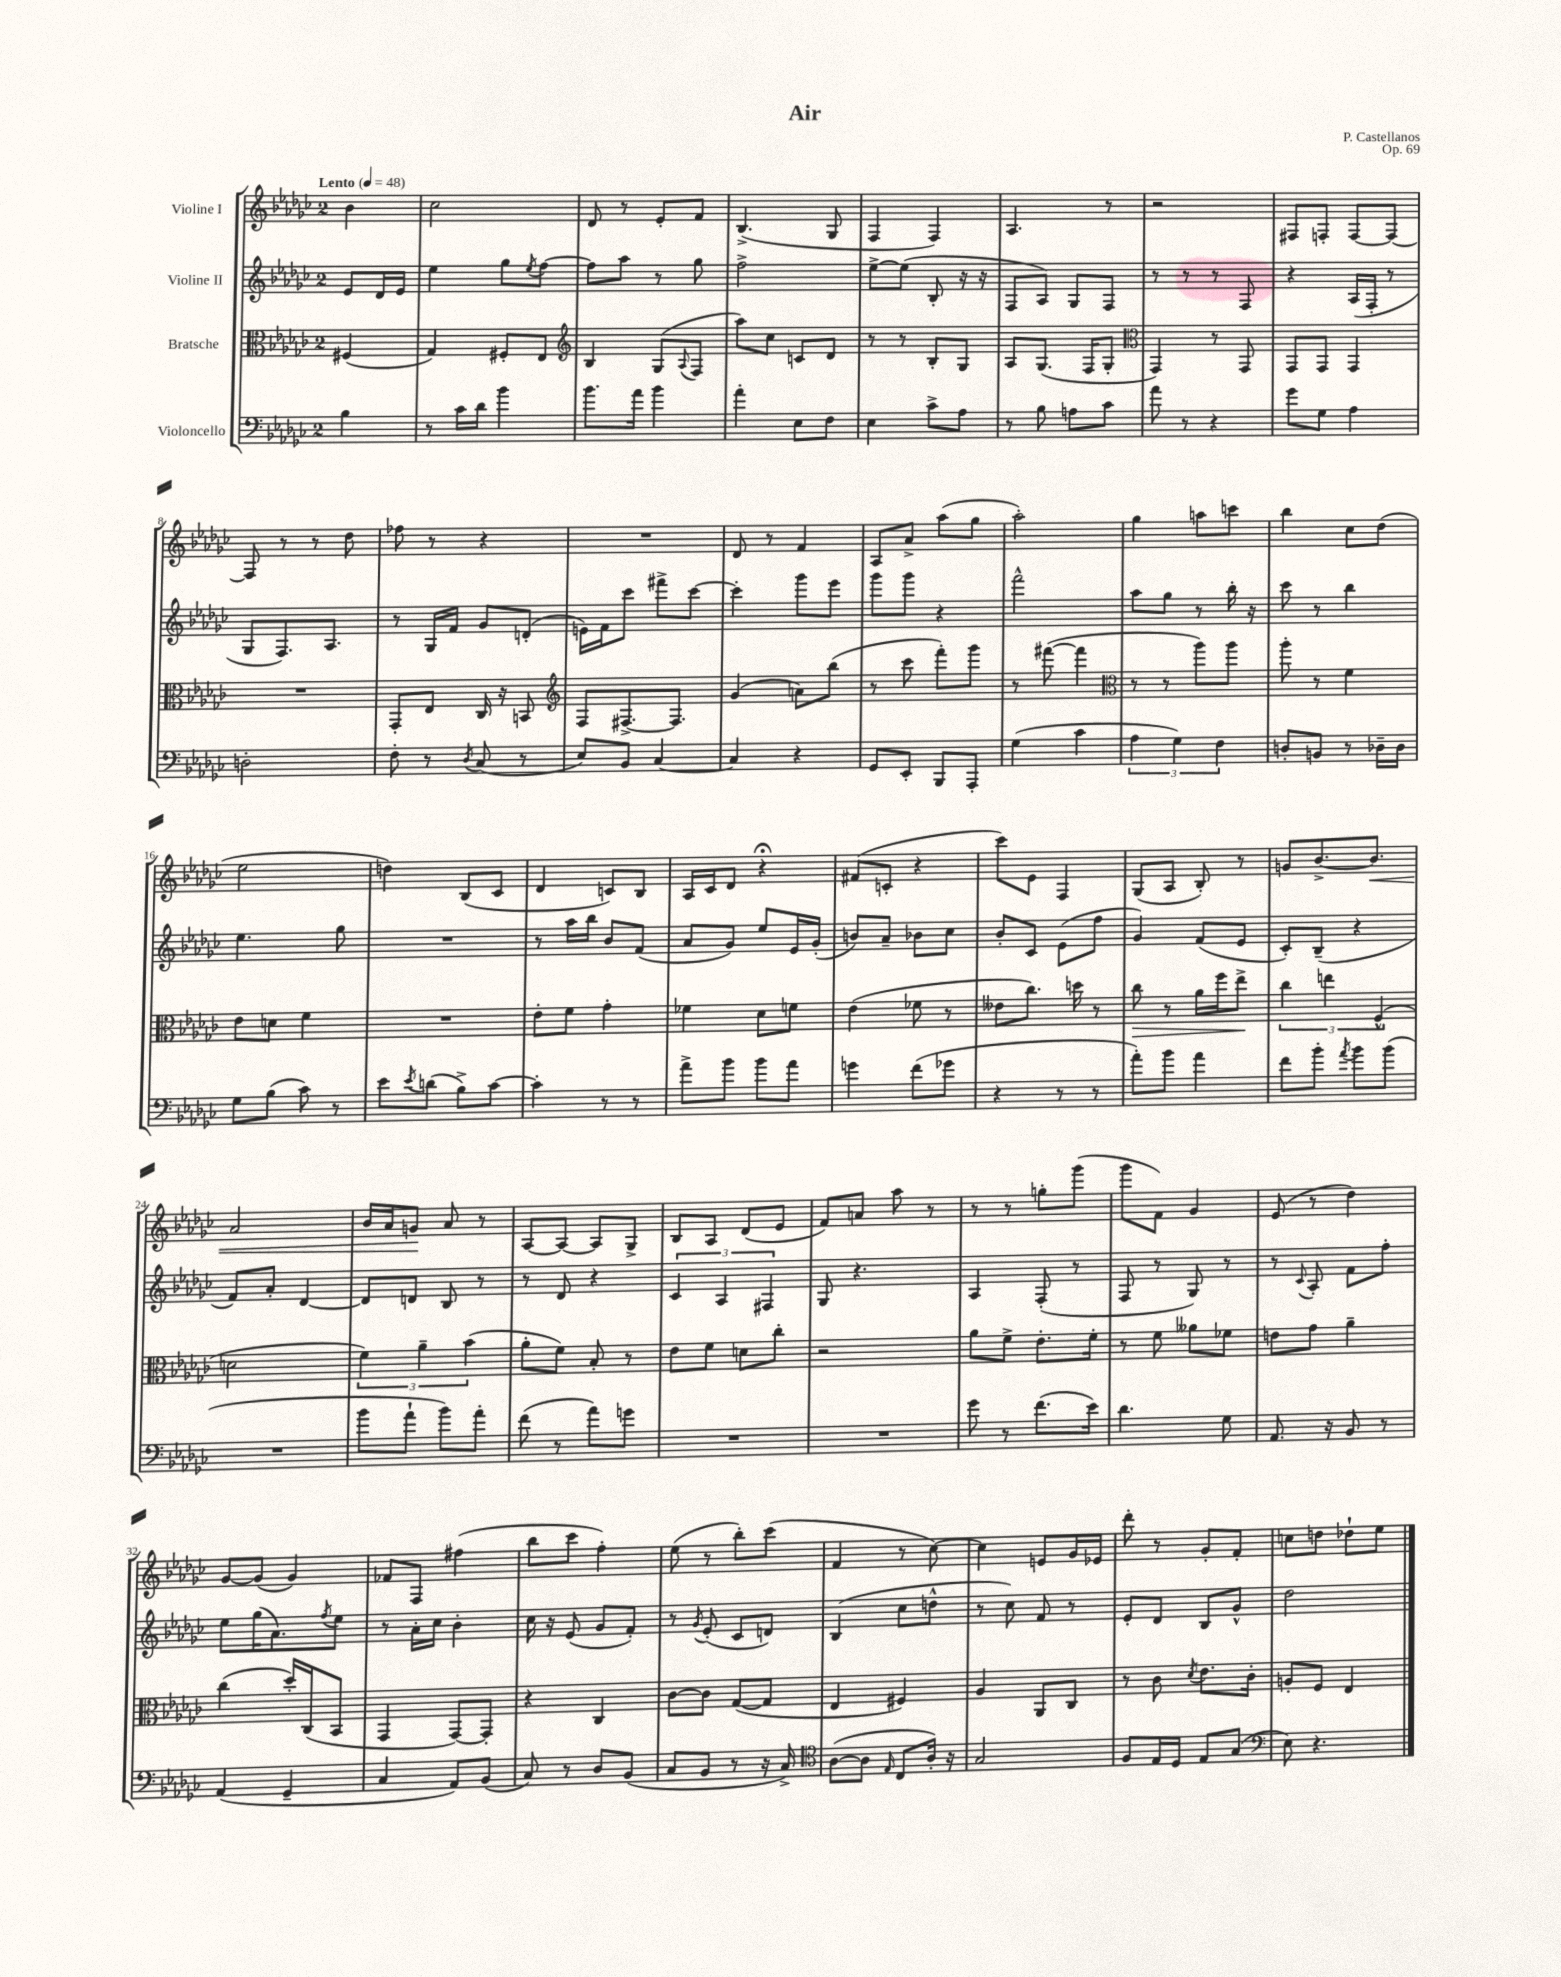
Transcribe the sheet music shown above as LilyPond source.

\header { title = "Air" composer = "P. Castellanos" opus = "Op. 69" }
<<
\new StaffGroup <<
\new Staff = "s0" \with { instrumentName = "Violine I" } {
    \clef treble \key ges \major \once \override Staff.TimeSignature.style = #'single-digit \time 2/4 \partial 4 \tempo "Lento" 4 = 48
    bes'4 |
    ces''2 |
    des'8 r8 ees'8-. f'8 |
    bes4.->( ges8 |
    f4 f4) |
    aes4. r8 |
    r2 |
    fis8 f8-. f8~ f8~ |
    f8 r8 r8 des''8 |
    fes''8 r8 r4 |
    R2 |
    des'8 r8 f'4 |
    aes8 aes'8-> aes''8( ges''8 |
    aes''2-.) |
    ges''4 a''8 c'''8 |
    bes''4 ces''8 des''8( |
    ees''2 |
    d''4) bes8( ces'8 |
    des'4 c'8) bes8 |
    aes16 ces'16 des'8 r4\fermata |
    fis'8( c'8-. r4 |
    ces'''8) ees'8 f4 |
    ges8( aes8 bes8-.) r8 |
    g'8 bes'8.~-> bes'8.\< |
    aes'2 |
    bes'16 aes'16 g'8\! aes'8 r8 |
    aes8~ aes8~ aes8 ges8-> |
    bes8 aes8 des'8( ees'8 |
    f'8) a'8 aes''8 r8 |
    r8 r8 g''8-. ges'''8( |
    ges'''8 f'8) ges'4 |
    ees'8( r8 des''4) |
    ges'8~ ges'8( ges'4) |
    fes'8 f8 fis''4( |
    bes''8 ces'''8 f''4-.) |
    ees''8( r8 bes''8-.) ces'''8( |
    f'4 r8 ces''8~) |
    ces''4 e'8 ges'16 ees'16 |
    des'''8-. r8 ges'8-. f'8-. |
    c''8 d''8 des''8-! ees''8 \bar "|." |
}
\new Staff = "s1" \with { instrumentName = "Violine II" } {
    \clef treble \key ges \major \once \override Staff.TimeSignature.style = #'single-digit \time 2/4 \partial 4
    ees'8 des'16 ees'16 |
    ees''4 ges''8 \acciaccatura { ees''8 } f''8~ |
    f''8 aes''8 r8 ges''8 |
    f''2-> |
    ees''8~-> ees''8( bes8-. r16 r16 |
    f8 aes8) ges8 f8 |
    r8 r8 r8 f8 |
    r4 aes16( f16-. r8 |
    ges8 f8.) aes8. |
    r8 ges16 f'16 ges'8 d'8-.( |
    e'16) f'16 ces'''8 fis'''8-> ces'''8~ |
    ces'''4-. ges'''8 ees'''8 |
    ges'''8 ges'''8 r4 |
    f'''2-^ |
    aes''8 ges''8 r8 bes''16-. r16 |
    ces'''8 r8 bes''4 |
    ees''4. ges''8 |
    R2 |
    r8 aes''16 bes''16 bes'8 f'8( |
    aes'8 ges'8) ees''8 ees'16 ges'16-.( |
    b'8) aes'8-- bes'8 ces''8 |
    bes'8-. ces'8 ees'8( f''8 |
    ges'4) f'8( ees'8 |
    ces'8-.) bes8--( r4 |
    f'8) aes'8-. des'4~ |
    des'8 d'8 bes8 r8 |
    r8 des'8 r4 |
    \tuplet 3/2 { ces'4 aes4 fis4 } |
    ges8 r4. |
    aes4 f8-.( r8 |
    f8 r8 ges8) r8 |
    r8 \appoggiatura { ces'8 } aes8-. f'8 f''8-. |
    ees''8 ges''16( aes'8.) \acciaccatura { f''8 } ees''8 |
    r8 aes'16-. ces''16 bes'4-. |
    ces''16 r16 ees'8( ges'8 f'8-.) |
    r8 \acciaccatura { ges'8 } ees'8-.( ces'8 d'8) |
    bes4( ces''8 d''8-^ |
    r8 ces''8) f'8 r8 |
    ees'8-. des'8 bes8 ges'8-^ |
    des''2 \bar "|." |
}
\new Staff = "s2" \with { instrumentName = "Bratsche" } {
    \clef alto \key ges \major \once \override Staff.TimeSignature.style = #'single-digit \time 2/4 \partial 4
    fis4( |
    ges4) fis8-. ees8 |
    \clef treble bes4 ges8( \appoggiatura { aes8 } f8 |
    aes''8) ces''8 c'8 des'8 |
    r8 r8 bes8-. ges8 |
    aes8 ges8.( f16 ges8-. |
    \clef alto ges,4) r8 ges,8 |
    ges,8 ges,8 ges,4 |
    R2 |
    ges,8-. ees8 ces16 r16 b,8 |
    \clef treble f8 fis8.~-> fis8. |
    ges'4( a'8) bes''8( |
    r8 ces'''8 f'''8-.) ges'''8 |
    r8 fis'''8~( fis'''4 |
    \clef alto r8 r8 aes''8) aes''8 |
    aes''8-. r8 f'4 |
    ees'8 d'8 f'4 |
    R2 |
    ees'8-. f'8 ges'4-. |
    fes'4 des'8 f'8 |
    ees'4( fes'8 r8 |
    eeses'8 ces''8.) d''16 r8 |
    ces''8\> r8 aes'16 f''16 ees''8->\! |
    \tuplet 3/2 { ces''4 e''4 f4-^( } |
    d'2 |
    \tuplet 3/2 { f'4) aes'4-- bes'4( } |
    aes'8-. f'8) bes8-. r8 |
    ees'8 f'8 d'8 ces''8-. |
    r2 |
    aes'8 f'8-> ees'8.-. f'16-. |
    r8 f'8 aeses'8 fes'8 |
    e'8 ges'8 aes'4-- |
    ces''4( des''16-.) ces16( bes,8 |
    ges,4 ges,8~) ges,8-. |
    r4 ces4 |
    ces'8~ ces'8 ges8~( ges8 |
    ees4 fis4) |
    aes4 aes,8 ces8 |
    r8 ces'8 \acciaccatura { des'8 } ees'8. ces'16-. |
    a8-. f8 ees4 \bar "|." |
}
\new Staff = "s3" \with { instrumentName = "Violoncello" } {
    \clef bass \key ges \major \once \override Staff.TimeSignature.style = #'single-digit \time 2/4 \partial 4
    bes4 |
    r8 ces'16 des'16 bes'4 |
    bes'8. aes'16 bes'4 |
    aes'4-. ees8 f8 |
    ees4 ces'8-> aes8 |
    r8 bes8 a8 ces'8 |
    aes'8 r8 r4 |
    ges'8 ges8 aes4 |
    d2-. |
    f8-. r8 \acciaccatura { des8 } ces8( r8 |
    ees8) bes,8 ces4~ |
    ces4 r4 |
    ges,8 ees,8-. bes,,8 aes,,8-. |
    ges4( ces'4 |
    \tuplet 3/2 { aes4 ges4) f4 } |
    d8-. b,8 r8 des16-- des16 |
    ges8 bes8( ces'8) r8 |
    ees'8 \acciaccatura { ees'8 } d'8( bes8->) ces'8~ |
    ces'4-. r8 r8 |
    aes'8-> bes'8 bes'8 aes'8 |
    g'4 f'8( ges'8 |
    r4 r8 r8 |
    aes'8-.) bes'8 aes'4 |
    f'8 bes'8-. \acciaccatura { aes'8 } bes'8 bes'8( |
    R2 |
    bes'8 aes'8-! bes'8) aes'8-. |
    f'8( r8 aes'8) g'8 |
    R2 |
    R2 |
    ges'8 r8 f'8.( ees'16) |
    des'4. ges8 |
    aes,8. r16 bes,8 r8 |
    aes,4( ges,4-- |
    ces4 aes,8) bes,8( |
    ces8) r8 des8 bes,8( |
    ces8 bes,8 r8 r16 ces16->) |
    \clef tenor aes8~( aes8 \grace { ees16 } ces8 aes16-.) r16 |
    ges2 |
    f8 ees16 des16 ees8 ges8( |
    \clef bass ees8) r4. \bar "|." |
}
>>
>>
